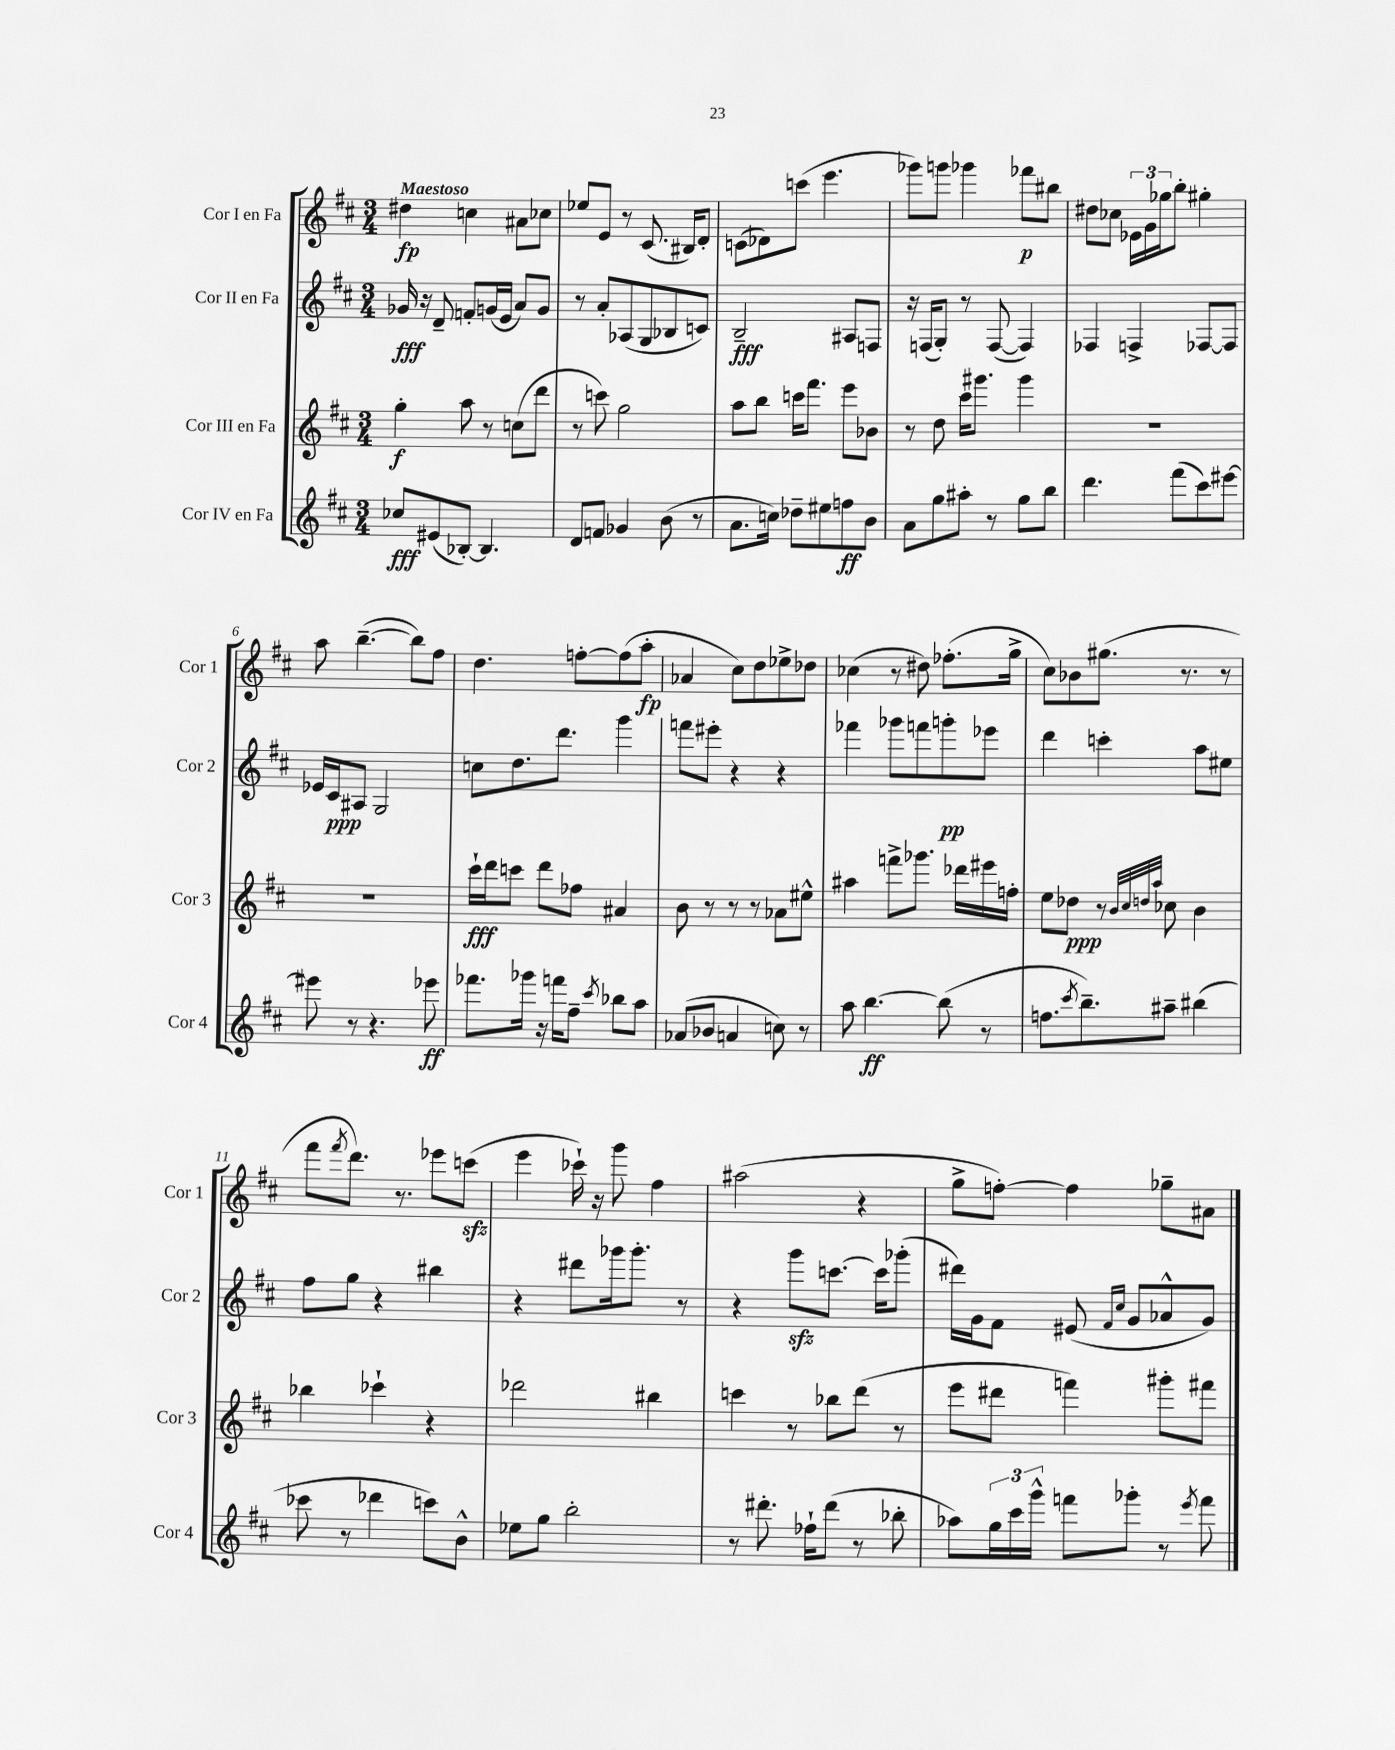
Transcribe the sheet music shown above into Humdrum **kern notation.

**kern	**kern	**kern	**kern
*staff4	*staff3	*staff2	*staff1
*clefG2	*clefG2	*clefG2	*clefG2
*k[f#c#]	*k[f#c#]	*k[f#c#]	*k[f#c#]
*M3/4	*M3/4	*M3/4	*M3/4
8cc-	4gg'	16g-	4dd#
.	.	16r	.
(8e#	.	8d~	.
[8B-')	8aa	8f'	4cc
4.B-]	8r	(16g	.
.	.	16e	.
.	(8cc	8a)	8a#
.	8ddd	8g	8cc-
=	=	=	=
8d	8r	8r	8ee-
8f	8ccc)	8a'	8e
4g-	2gg	(8A-	8r
.	.	8G	(8.c#
(8b	.	8B-	.
.	.	.	16B#)
8r	.	8c)	8d'
=	=	=	=
8.a	8aa	2B~	(8c
.	8bb	.	8d-)
16cc)	.	.	.
8dd-~	16ccc	.	(8ccc
.	8.fff#	.	.
8ee#	.	.	4.eee
8ff	8eee	8A#	.
8b	8b-	8F	.
=	=	=	=
8a	8r	16r	8ggg-)
.	.	(16F	.
8gg	8dd	8G')	8ggg
8aa#'	16ccc#	8r	4ggg-
.	8.ggg#	.	.
8r	.	([8F	.
8gg	4ggg#	4F])	8fff-
8bb	.	.	8bb#
=	=	=	=
4.ddd	2.r	4F-	8dd#
.	.	.	8cc-
.	.	4F^	24e-
.	.	.	24g
.	.	.	24gg-
(8fff#	.	.	8bb'
8ccc#)	.	[8F-	4gg#'
[8eee#	.	8F-]	.
=	=	=	=
8eee#]	2.r	16e-	8aa
.	.	16c#	.
8r	.	8A#	([4.bb~
4.r	.	2G	.
.	.	.	8bb])
8eee-	.	.	8ff#
=	=	=	=
8.fff-	16ccc#`	8cc	4.dd
.	16ddd	.	.
.	8ccc	8.dd	.
16ggg-	.	.	.
16r	8ddd	.	.
16fff	.	8.ddd	.
8ff#~	8ff-	.	[8ff'
8qccc#	.	.	.
8bb-	4a#	4ggg	(8ff]
8aa	.	.	8aa'
=	=	=	=
(8a-	8b	8fff	4a-
8b-	8r	8eee#'	.
4a	8r	4r	8cc#)
.	8r	.	8dd
8cc)	8a-	4r	8ee-^
8r	8ee#^^	.	8dd-
=	=	=	=
8aa	4aa#	4fff-	(4cc-
[4.bb	.	.	.
.	8fff^	8ggg-	8r
.	8.ggg-	8fff	8dd#)
(8bb]	.	8ggg'	(8.ff-'
.	16ddd-	.	.
8r	16eee#	8eee-	.
.	16ff'	.	16gg^
=	=	=	=
8.ff	8ee	4ddd	8cc#)
.	8dd-	.	8b-
8qccc#	.	.	.
8.bb~)	.	.	.
.	8r	4ccc'	(8.gg#
.	32qqb	.	.
.	32qqcc#	.	.
.	32qqdd	.	.
.	32qqaa	.	.
8aa#~	8cc-	.	.
.	.	.	8.r
(4bb#	4b	8aa	.
.	.	8ee#	8r
=	=	=	=
8ccc-	4bb-	8ff#	8fff#
.	.	.	8qfff#
8r	.	8gg	8.ddd)
4ddd-	4ccc-`	4r	.
.	.	.	8.r
8ccc)	4r	4bb#	8eee-
8b^^	.	.	(8ccc
=	=	=	=
8ee-	2ddd-	4r	4eee
8gg	.	.	.
2bb'	.	8ddd#	16ccc-`)
.	.	.	16r
.	.	16ggg-	8ggg
.	.	8.ggg-'	.
.	4bb#	.	4ff#
.	.	8r	.
=	=	=	=
8r	4ccc	4r	(2aa#
8.ddd#'	.	.	.
.	8r	8ggg	.
16ff-`	.	.	.
(8ddd#	8bb-	[8.ccc	.
8r	(8ddd	.	4r
.	.	16ccc]	.
8bb-'	8r	(8ggg-'	.
=	=	=	=
8aa-)	8eee	16ddd#)	8gg^
.	.	16g	.
24gg	8ddd#	8f#	[8ff')
24ccc#	.	.	.
24ggg^^	.	.	.
8fff	4fff)	(8e#	4ff]
.	.	16qqf#	.
.	.	16qqcc#	.
8ggg-'	.	8g	.
8r	8ggg#'	8a-^^	8gg-~
8qeee	.	.	.
8fff	8fff#	8g)	8a#
==	==	==	==
*-	*-	*-	*-
